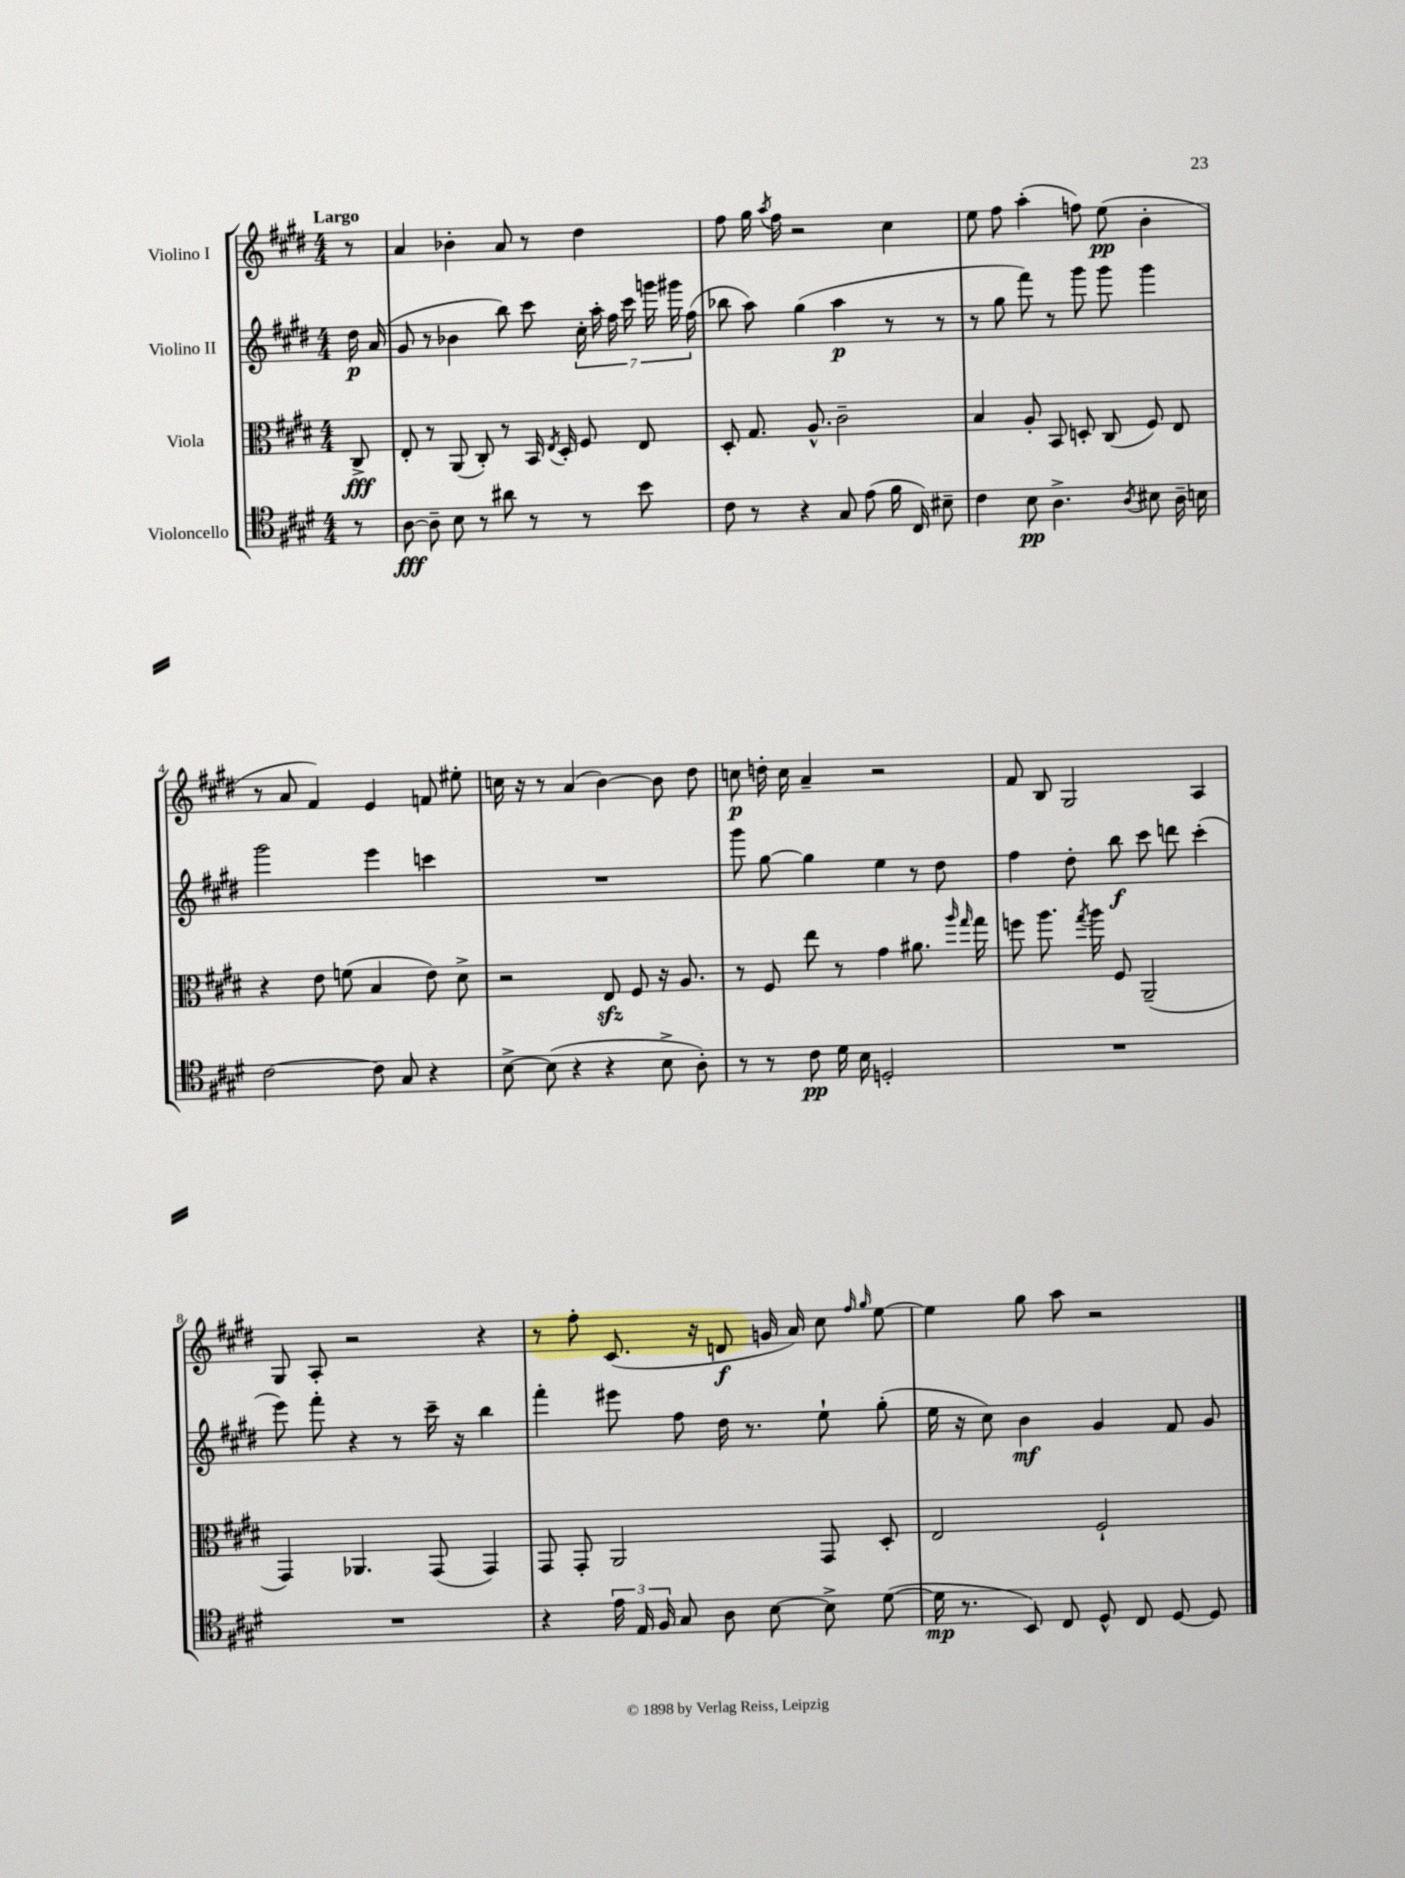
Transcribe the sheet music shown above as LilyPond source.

<<
\new StaffGroup <<
\new Staff = "s0" \with { instrumentName = "Violino I" } {
    \clef treble \key e \major \numericTimeSignature \time 4/4 \partial 8 \tempo "Largo"
    \autoBeamOff r8 |
    a'4 bes'4-. a'8 r8 dis''4 |
    fis''8 gis''16 \acciaccatura { a''8 } fis''16 r2 cis''4 |
    e''8 fis''8 a''4-.( f''8) e''8\pp( b'4-. |
    r8 a'8 fis'4) e'4 f'8 eis''8-. |
    c''16 r16 r8 a'4( b'4~) b'8 dis''8 |
    c''8\p d''16-. c''16 a'4-- r2 |
    fis'8 b8 gis2 a4 |
    gis8 a8-. r2 r4 |
    r8 fis''8-. cis'8.( r16 d'8\f g'16 a'16) cis''8 \grace { fis''16 gis''16 } e''8~ |
    e''4 gis''8 a''8 r2 \bar "|." |
}
\new Staff = "s1" \with { instrumentName = "Violino II" } {
    \clef treble \key e \major \numericTimeSignature \time 4/4 \partial 8
    \autoBeamOff dis''16\p a'16( |
    gis'8 r8 bes'4 b''8) cis'''8 \tuplet 7/4 { cis''16-. a''16-. fis''16 cis'''16 g'''16 gis'''16 fis''16( } |
    bes''8 a''8) gis''4( a''4\p r8 r8 |
    r8 gis''8 fis'''8) r8 gis'''8 gis'''8 gis'''4 |
    gis'''2 e'''4 c'''4 |
    R1 |
    gis'''8 gis''8~ gis''4 e''4 r8 dis''8 |
    fis''4 dis''8-. b''8\f cis'''8 d'''8 cis'''4-.( |
    e'''8) fis'''8-. r4 r8 cis'''16-- r16 b''4 |
    fis'''4-. eis'''8 fis''8 dis''16 r8. e''8-! gis''8-.( |
    e''16 r16 cis''8) b'4\mf gis'4 fis'8 gis'8 \bar "|." |
}
\new Staff = "s2" \with { instrumentName = "Viola" } {
    \clef alto \key e \major \numericTimeSignature \time 4/4 \partial 8
    \autoBeamOff cis8->\fff |
    e8-. r8 a,8( cis8-.) r8 b,16 \acciaccatura { e8 } dis16-. fis8 e8 |
    dis8-. gis8. a8.-^ cis'2-- |
    b4 a8-. b,8 d8-. cis8( fis8) e8 |
    r4 e'8 f'8( b4 e'8) dis'8-> |
    r2 e8\sfz fis8 r16 a8. |
    r8 fis8 e''8 r8 gis'4 ais'8. \grace { a''16 gis''16 } gis''16 |
    f''8 a''8. \acciaccatura { gis''8 } a''16 fis8 a,2--( |
    gis,4) aes,4. gis,8( gis,4) |
    gis,8 gis,8-. a,2 gis,8 dis8-. |
    e2 fis2-! \bar "|." |
}
\new Staff = "s3" \with { instrumentName = "Violoncello" } {
    \clef tenor \key e \major \numericTimeSignature \time 4/4 \partial 8
    \autoBeamOff r8 |
    a8~\fff a8-- b8 r8 ais'8 r8 r8 b'8 |
    cis'8 r8 r4 gis8 e'8( fis'16 cis16) bis8-- |
    cis'4 b8\pp a4.-> \acciaccatura { a8 } bis8 a16-- b16 |
    cis'2~ cis'8 gis8 r4 |
    b8~-> b8( r4 r4 b8-> a8-.) |
    r8 r8 cis'8\pp dis'16 b16 d2-. |
    R1 |
    R1 |
    r4 \tuplet 3/2 { e'16 e16 fis16 } gis8 a8 b8~ b8-> dis'8~( |
    dis'16\mp r8. b,8) cis8 dis8-^ cis8 dis8~ dis8 \bar "|." |
}
>>
>>
